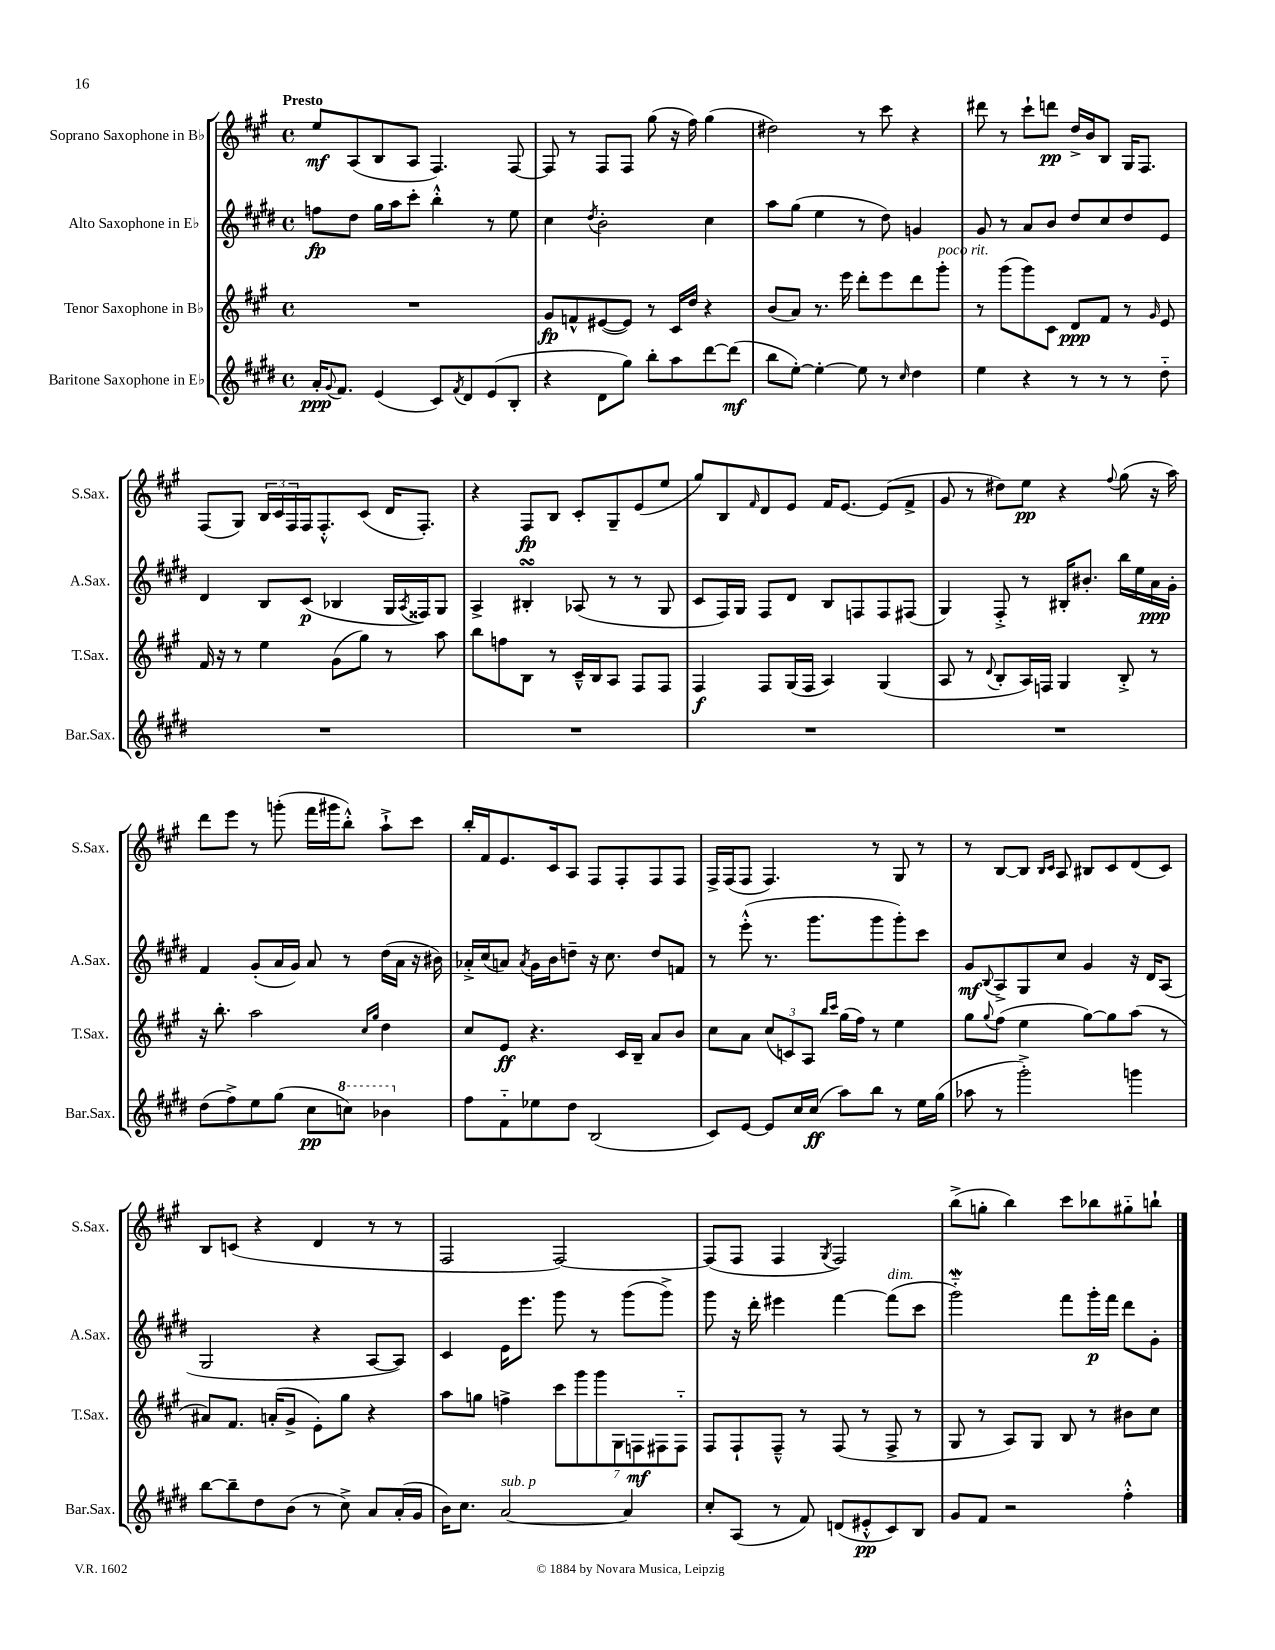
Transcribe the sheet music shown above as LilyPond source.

<<
\new StaffGroup <<
\new Staff = "s0" \with { instrumentName = "Soprano Saxophone in Bb" shortInstrumentName = "S.Sax." } {
    \clef treble \key a \major \defaultTimeSignature \time 4/4 \tempo "Presto"
    e''8\mf a8( b8 a8 fis4.) fis8~ |
    fis8 r8 fis8 fis8 gis''8( r16 fis''16) gis''4( |
    dis''2) r8 cis'''8 r4 |
    dis'''8 r8 cis'''8-! d'''8\pp d''16-> b'16 b8 gis16 fis8. |
    fis8( gis8) \tuplet 3/2 { b16 cis'16 fis16 } fis16 fis8.-.-^ cis'8( d'16 fis8.-.) |
    r4 fis8\fp b8 cis'8-. gis8-- e'8( e''8 |
    gis''8) b8 \grace { fis'16 } d'8 e'8 fis'16 e'8.~ e'8( fis'8-> |
    gis'8 r8 dis''8) e''8\pp r4 \appoggiatura { fis''8 } gis''8( r16 a''16) |
    d'''8 e'''8 r8 g'''8-.( fis'''16 gis'''16 b''8-.-^) a''8-!-> cis'''8 |
    b''16-. fis'16 e'8. cis'16 a8 fis8 fis8-. fis8 fis8 |
    fis16-> fis16( fis8 fis4.) r8 gis8 r8 |
    r8 b8~ b8 \grace { b16 cis'16 } a8 bis8 cis'8 d'8( cis'8) |
    b8 c'8( r4 d'4 r8 r8 |
    fis2 fis2~) |
    fis8( fis8 fis4 \acciaccatura { gis8 } fis2) |
    b''8->( g''8-. b''4) cis'''8 bes''8 gis''8-_ b''8-! \bar "|." |
}
\new Staff = "s1" \with { instrumentName = "Alto Saxophone in Eb" shortInstrumentName = "A.Sax." } {
    \clef treble \key e \major \defaultTimeSignature \time 4/4
    f''8\fp dis''8 gis''16 a''16 cis'''8-. b''4-.-^ r8 e''8 |
    cis''4 \acciaccatura { dis''8 } b'2-. cis''4 |
    a''8 gis''8( e''4 r8 dis''8) g'4 |
    gis'8 r8 a'8 b'8 dis''8 cis''8 dis''8 e'8 |
    dis'4 b8 cis'8\p( bes4 gis16 \acciaccatura { a8 } fisis16) gis8 |
    a4-> bis4-.\turn aes8( r8 r8 gis8 |
    cis'8 fis16) gis16 fis8 dis'8 b8 f8 f8 fis8( |
    gis4) fis8-.-> r8 bis16-. bis'8.-. b''16 e''16 a'16\ppp gis'16-. |
    fis'4 gis'8-.( a'16 gis'16) a'8 r8 dis''16( a'16 r16 bis'16) |
    aes'16-.-> cis''16( a'8) \acciaccatura { a'8 } gis'16 b'16 d''8-- r16 cis''8. d''8 f'8 |
    r8 e'''8-.-^( r8. gis'''8. gis'''8 gis'''8-.) cis'''8 |
    gis'8\mf \appoggiatura { b8 } a8-> gis8 cis''8 gis'4 r16 dis'16 a8( |
    gis2 r4 a8~ a8) |
    cis'4 e'16 e'''8. gis'''8 r8 gis'''8( gis'''8->) |
    gis'''8 r16 dis'''16-. eis'''4 fis'''4~ fis'''8^\markup { \italic "dim." }( cis'''8 |
    gis'''2-_\mordent) fis'''8 gis'''16-.\p fis'''16 dis'''8 gis'8-. \bar "|." |
}
\new Staff = "s2" \with { instrumentName = "Tenor Saxophone in Bb" shortInstrumentName = "T.Sax." } {
    \clef treble \key a \major \defaultTimeSignature \time 4/4
    R1 |
    gis'8\fp f'8-^ eis'8~( eis'8) r8 cis'16 d''16 r4 |
    b'8( a'8) r8. e'''16 d'''8-. e'''8 d'''8 gis'''8-.^\markup { \italic "poco rit." } |
    r8 gis'''8( gis'''8) cis'8 d'8\ppp fis'8 r8 \grace { gis'16 } e'8 |
    fis'16 r16 r8 e''4 gis'8( gis''8) r8 a''8 |
    b''8 f''8 b8 r8 cis'16---^ b16 a8 fis8 fis8 |
    fis4\f fis8 gis16( fis16 a4) gis4( |
    a8 r8 \appoggiatura { d'8 } b8-. a16) f16 gis4 b8-.-> r8 |
    r16 b''8.-. a''2 \grace { cis''16 gis''16 } d''4 |
    cis''8 e'8\ff r4. cis'16 b16-- a'8 b'8 |
    cis''8 a'8 \tuplet 3/2 { cis''8( c'8) a8 } \grace { b''16 cis'''16 } gis''16( fis''16) r8 e''4 |
    gis''8 \appoggiatura { gis''8 } fis''8( e''4 gis''8~) gis''8 a''8( r8 |
    ais'8) fis'8. a'16-.( gis'8-> e'8-.) gis''8 r4 |
    a''8 g''8 f''4-> \tuplet 7/4 { cis'''8 gis'''8 gis'''8 gis8 f8\mf fis8 fis8-_ } |
    fis8 fis8-! fis8---^ r8 fis8( r8 fis8-> r8 |
    gis8 r8 a8) gis8 b8 r8 bis'8 cis''8 \bar "|." |
}
\new Staff = "s3" \with { instrumentName = "Baritone Saxophone in Eb" shortInstrumentName = "Bar.Sax." } {
    \clef treble \key e \major \defaultTimeSignature \time 4/4
    a'16-.\ppp \appoggiatura { gis'8 } fis'8. e'4( cis'8) \acciaccatura { fis'8 } dis'8 e'8( b8-. |
    r4 dis'8 gis''8) b''8-. a''8 dis'''8~ dis'''8\mf( |
    b''8 e''8~-.) e''4~-. e''8 r8 \grace { cis''16 } dis''4 |
    e''4 r4 r8 r8 r8 dis''8-_ |
    R1 |
    R1 |
    R1 |
    R1 |
    dis''8( fis''8->) e''8 gis''8( cis''8\pp \ottava #1 c'''8) bes''4 \ottava #0 |
    fis''8 fis'8-_ ees''8 dis''8 b2( |
    cis'8) e'8~ e'8 cis''16 cis''16\ff( a''8) b''8 r8 e''16 gis''16( |
    aes''8 r8 gis'''2-.->) g'''4 |
    b''8~ b''8-- dis''8 b'8( r8 cis''8->) a'8 a'16-.( gis'16 |
    b'16) cis''8. a'2~^\markup { \italic "sub. p" } a'4 |
    cis''8-. a8( r8 fis'8) d'8( eis'8-.-^\pp cis'8) b8 |
    gis'8 fis'8 r2 fis''4-.-^ \bar "|." |
}
>>
>>
\layout { \context { \Score \remove "Bar_number_engraver" } }
